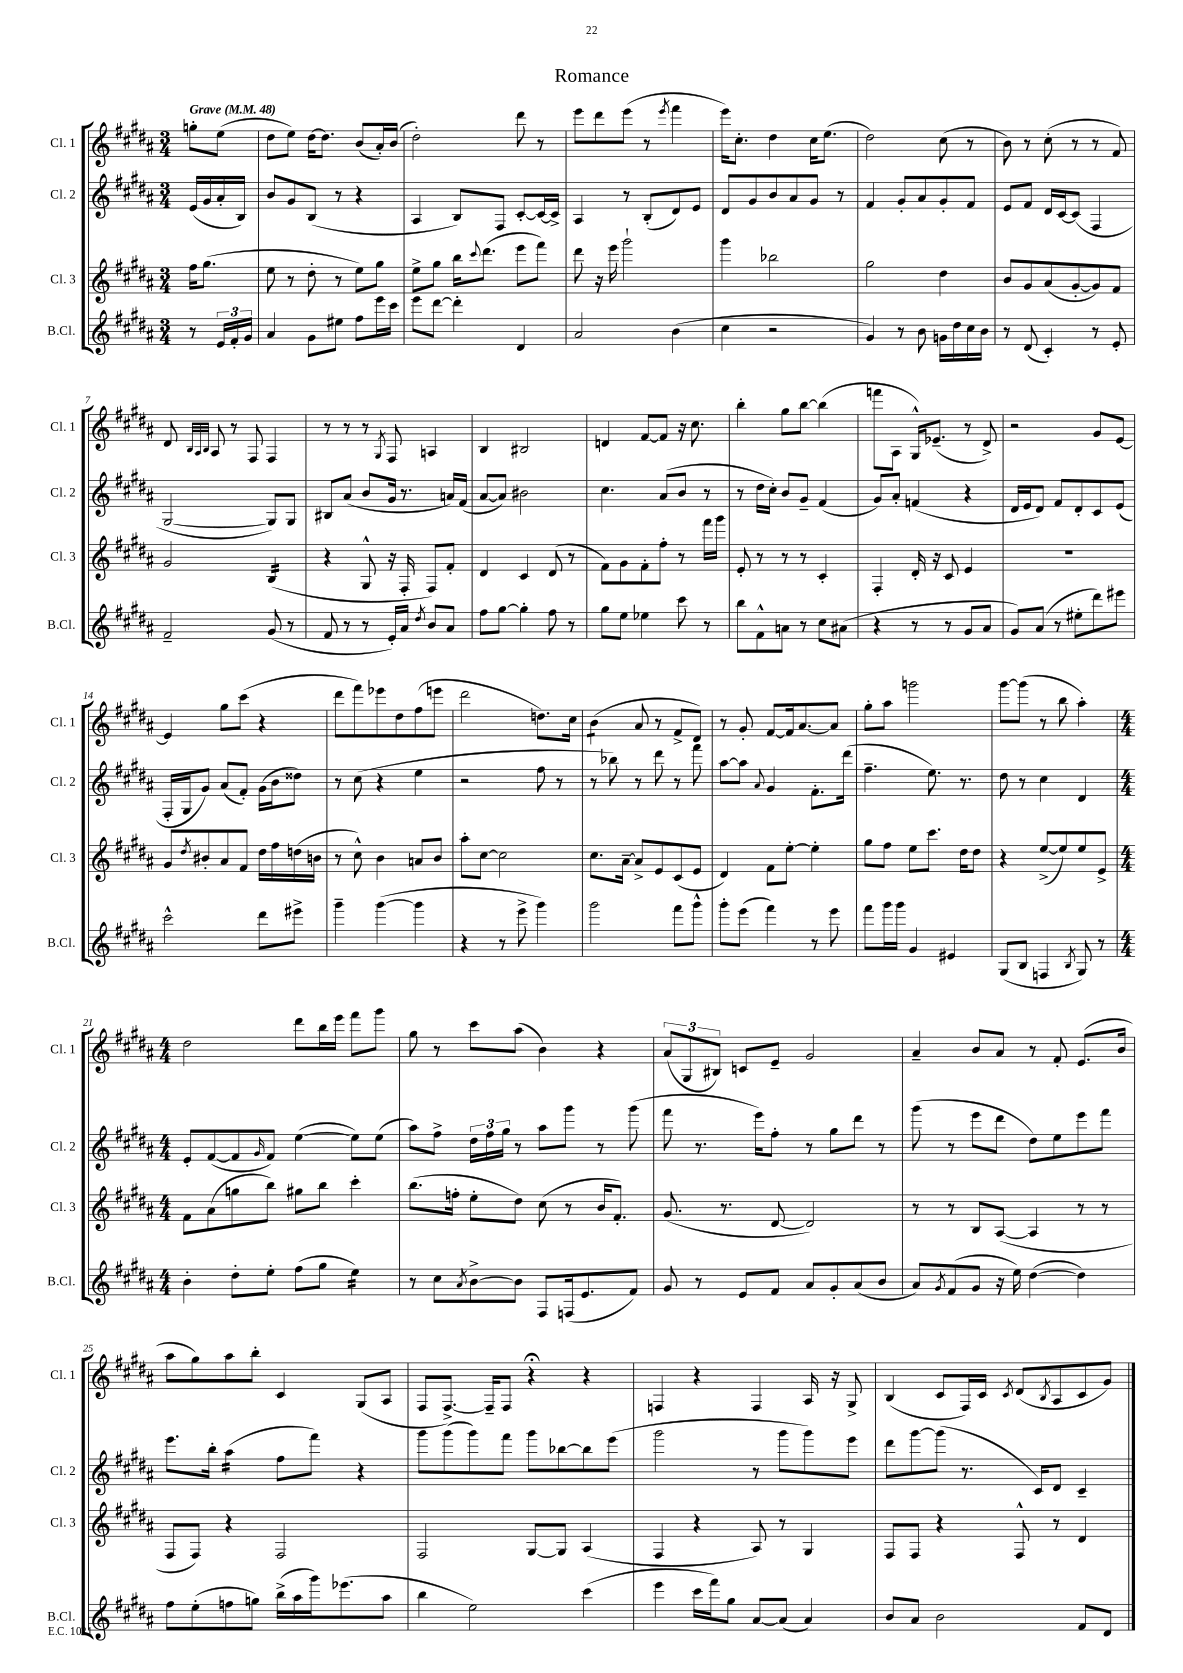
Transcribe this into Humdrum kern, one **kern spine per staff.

**kern	**kern	**kern	**kern
*staff4	*staff3	*staff2	*staff1
*clefG2	*clefG2	*clefG2	*clefG2
*k[f#c#g#d#a#]	*k[f#c#g#d#a#]	*k[f#c#g#d#a#]	*k[f#c#g#d#a#]
*M3/4	*M3/4	*M3/4	*M3/4
*MM48	*MM48	*MM48	*MM48
8r	16ff#	(16e	8gg'
.	(8.gg#	16g#	.
24e	.	16a#'	(8ee
24f#'	.	.	.
.	.	16B)	.
24g#	.	.	.
=	=	=	=
4a#	8ee	8b	8dd#
.	8r	8g#	8ee)
8g#	8dd#'	(8B	[16dd#
.	.	.	8.dd#]
8ee#	8r	8r	.
8ff#	8ee)	4r	(8b
16eee	8gg#	.	16a#')
16ccc#	.	.	(16b
=	=	=	=
8eee	8ee^	4A#	2dd#')
[8ddd#	8gg#	.	.
4ddd#']	16bb	8B)	.
.	8qqccc#	.	.
.	(8.ddd#	.	.
.	.	8F#	.
4d#	8eee	[8c#'	8ddd#
.	8fff#)	16c#_	8r
.	.	16c#^]	.
=	=	=	=
2a#	8ddd#	4A#	8eee
.	16r	.	8ddd#
.	16eee	.	.
.	2ggg#`	8r	(8eee
.	.	(8B'	8r
.	.	.	8qeee
(4b	.	8d#)	4fff#
.	.	8e	.
=	=	=	=
4cc#	4ggg#	8d#	16eee)
.	.	.	8.cc#'
.	.	8g#	.
2r	2bb-	8b	4dd#
.	.	8a#	.
.	.	8g#	16cc#
.	.	.	(8.ee
.	.	8r	.
=	=	=	=
4g#)	2gg#	4f#	2dd#)
8r	.	8g#'	.
8b	.	8a#	.
16g	4dd#	8g#'	(8cc#
16dd#	.	.	.
16cc#	.	8f#	8r
16b	.	.	.
=	=	=	=
8r	8b	8e	8b)
(8d#	8g#	8f#	8r
4c#')	(8a#	16d#	(8cc#'
.	.	[16c#	.
.	[8g#'	(8c#]	8r
8r	8g#])	4F#	8r
8e'	8f#	.	8f#)
=	=	=	=
2f#~	2g#	[2G#	8d#
.	.	.	32qqB
.	.	.	32qqA#
.	.	.	32qqB
.	.	.	8A#
.	.	.	8r
.	.	.	8F#
(8g#	(4B	8G#])	4F#
8r	.	8G#	.
=	=	=	=
8f#	4r	8B#	8r
8r	.	(8a#	8r
8r	8G#^^	8b	8r
.	.	.	8qG#
16e')	16r	16g#	8F#
16a#	16F#'	8.r	.
8qdd#	.	.	.
8b	8F#)	.	4A
8a#	8f#'	16a)	.
.	.	(16f#	.
=	=	=	=
8ff#	4d#	[8a#	4B
[8gg#	.	8a#])	.
4gg#']	4c#	2b#	2B#
8ff#	(8d#	.	.
8r	8r	.	.
=	=	=	=
8gg#	8f#)	4.cc#	4d
8ee	8g#	.	.
4ee-	8f#'	.	[8f#
.	8ff#'	(8a#	8f#]
8ccc#	8r	8b	16r
.	.	.	8.cc#
8r	16fff#	8r	.
.	16ggg#	.	.
=	=	=	=
8bb	8e'	8r	4bb'
8f#^^	8r	16dd#	.
.	.	16cc#')	.
8a	8r	8b	8gg#
8r	8r	8g#~	[8bb
8cc#	4c#'	(4f#	(4bb]
(8a#	.	.	.
=	=	=	=
4r	4F#'	8g#)	8fff
.	.	8a#'	8A#
8r	16d#'	(4f	16G#^^)
.	16r	.	(8.e-~
8r	8c#	.	.
8g#	4e	4r	8r
8a#	.	.	8d#^)
=	=	=	=
8g#)	2.r	16d#	2r
.	.	16e	.
(8a#	.	8d#)	.
8r	.	8f#	.
8ee#'	.	8d#'	.
8ddd#)	.	8c#	8g#
8eee#	.	(8e	[8e
=	=	=	=
2ccc#^^	8g#	16F#'	4e]
.	.	16G#	.
.	8qdd#	.	.
.	8b#'	8g#)	.
.	8a#	(8a#	8gg#
.	8f#	8f#')	(8ccc#
8ddd#	16dd#	(16g#	4r
.	16ff#	16b	.
8eee#^	(16dd	8dd##)	.
.	16b	.	.
=	=	=	=
4ggg#~	8r	8r	8ddd#
.	8cc#^^)	(8cc#	8fff#)
([4ggg#	4b	4r	8eee-
.	.	.	8dd#
4ggg#]	8a	4ee	(8ff#
.	8b	.	8eee
=	=	=	=
4r	8aa#'	2r	2ddd#
.	[8cc#	.	.
8r	2cc#]	.	.
8eee^	.	.	.
4ggg#)	.	8ff#	8.dd)
.	.	8r	.
.	.	.	16cc#
=	=	=	=
2ggg#	8.cc#	8r	(4b
.	.	8bb-)	.
.	[16a#~	.	.
.	8a#^]	8r	8a#
.	8e	8ddd#	8r
8fff#	(8c#	8r	8f#^
8ggg#^^	8e	8fff#	8d#)
=	=	=	=
8ggg#'	4d#)	[8aa#	8r
(8eee	.	8aa#]	8g#'
.	.	8qqa#	.
4fff#)	8f#	4g#	[8f#
.	[8ee'	.	16f#]
.	.	.	[8.a#
8r	4ee']	8.f#'	.
8eee	.	.	8a#]
.	.	(16ddd#	.
=	=	=	=
8fff#	8gg#	4.ff#~	8gg#'
16ggg#	8ff#	.	8aa#
16ggg#	.	.	.
4g#	8ee	.	2ggg
.	8.ccc#	8.ee)	.
4e#	.	.	.
.	16dd#	8.r	.
.	8dd#	.	.
=	=	=	=
(8G#	4r	8dd#	[8ggg#
8B	.	8r	(8ggg#]
4F	([8ee^	4cc#	8r
.	8ee])	.	8bb
8qB	.	.	.
8G#)	8ee	4d#	4aa#')
8r	8e^	.	.
=	=	=	=
*M4/4	*M4/4	*M4/4	*M4/4
4b'	8f#	8e'	2dd#
.	(8a#	([8f#	.
8dd#'	8gg	8f#]	.
.	.	16qqg#	.
8ee'	8bb)	8f#)	.
(8ff#	8gg#	([4ee	8ddd#
8gg#	8bb	.	16bb
.	.	.	16eee
4ee)	4ccc#'	8ee])	8fff#
.	.	(8ee	8ggg#
=	=	=	=
8r	(8.bb	8aa#)	8gg#
8cc#	.	8ff#^	8r
.	16ff'	.	.
8qa#	.	.	.
[8b^	8ee'	24dd#	8ccc#
.	.	24ff#	.
.	.	24gg#	.
8b]	8dd#)	8r	(8aa#
8F#	(8cc#	8aa#	4b)
(16F	8r	8ggg#	.
8.e	.	.	.
.	16b	8r	4r
.	8.f#')	.	.
8f#)	.	(8ggg#	.
=	=	=	=
8g#	(8.g#	8fff#	(12a#
.	.	.	12G#
8r	.	8.r	.
.	.	.	12B#)
.	8.r	.	.
8e	.	.	8c
.	.	16eee)	.
8f#	[8d#	8ff#'	8e~
8a#	2d#])	8r	2g#
8g#'	.	8gg#	.
(8a#	.	8ddd#	.
8b	.	8r	.
=	=	=	=
8a#)	8r	(8ggg#	4a#~
8qg#	.	.	.
(8f#	8r	8r	.
8g#	8B	8eee	8b
16r	([8A#	8ddd#	8a#
16ee)	.	.	.
([4dd#	4A#]	8dd#)	8r
.	.	8ee	8f#'
4dd#])	8r	8eee	(8.e
.	8r	8fff#	.
.	.	.	16b
=	=	=	=
8ff#	8F#	8.eee	8aa#
(8ee'	8F#)	.	8gg#)
.	.	16bb'	.
8ff	4r	(4aa#	8aa#
8gg)	.	.	8bb'
(16bb^	2F#	8ff#	4c#
16aa#	.	.	.
16ggg#)	.	8fff#)	.
(8.eee-	.	.	.
.	.	4r	(8G#
8aa#	.	.	8A#
=	=	=	=
4bb	2F#	8ggg#	8F#
.	.	(8ggg#	[8.F#^)
2ee)	.	8ggg#)	.
.	.	.	16F#~]
.	.	8fff#	8F#
.	[8G#	8ggg#	4r;
.	8G#]	[8bb-	.
(4ccc#	(4A#	8bb-]	4r
.	.	(8eee	.
=	=	=	=
4eee	4F#	2ggg#	4F
16ccc#	4r	.	4r
16fff#)	.	.	.
8gg#	.	.	.
[8a#	8A#)	8r	4F
(8a#]	8r	8ggg#	.
4a#)	4G#	8ggg#)	16A#
.	.	.	16r
.	.	8eee	8G#^
=	=	=	=
8b	8F#	8ddd#	(4B
8a#	8F#	[8ggg#	.
2b	4r	(8ggg#]	8c#
.	.	8.r	16F#)
.	.	.	16c#
.	.	.	8qc#
.	8F#^^	.	(8d#
.	.	16c#)	.
.	.	.	8qB
.	8r	8d#	8A#
8f#	4d#	4c#~	8c#
8d#	.	.	8g#)
==	==	==	==
*-	*-	*-	*-
